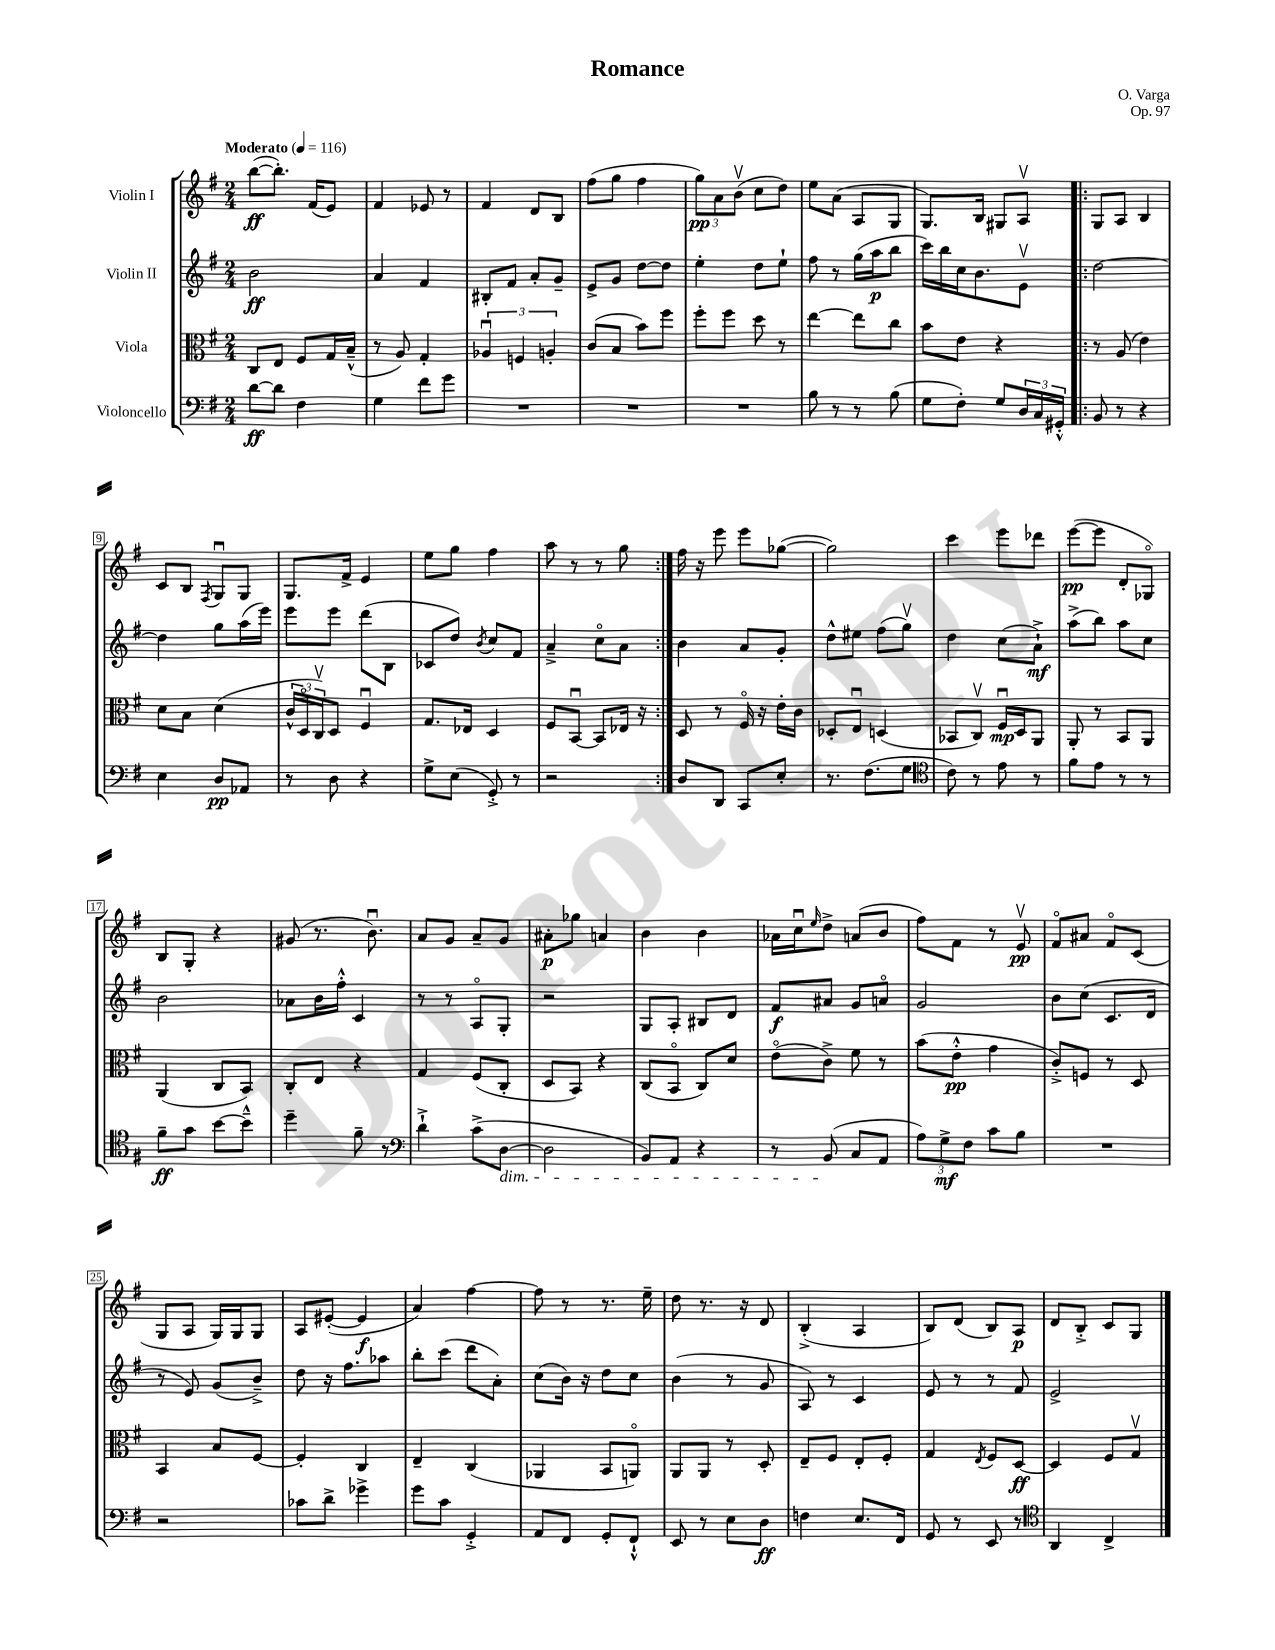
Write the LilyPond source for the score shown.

\header { title = "Romance" composer = "O. Varga" opus = "Op. 97" }
<<
\new StaffGroup <<
\new Staff = "s0" \with { instrumentName = "Violin I" } {
    \clef treble \key g \major \numericTimeSignature \time 2/4 \tempo "Moderato" 4 = 116
    b''8~\ff( b''8.-.) fis'16( e'8) |
    fis'4 ees'8 r8 |
    fis'4 d'8 b8 |
    fis''8( g''8 fis''4 |
    \tuplet 3/2 { g''8\pp) a'8 b'8\upbow( } c''8 d''8) |
    e''8 a'8( a8 g8 |
    g8.) b16 gis8 a8\upbow |
    \repeat volta 2 { g8 a8 b4 |
    c'8 b8 \acciaccatura { fis8 } g8\downbow g8 |
    g8. fis'16-> e'4 |
    e''8 g''8 fis''4 |
    a''8 r8 r8 g''8 | }
    fis''16 r16 e'''8 e'''8 ges''8~( |
    ges''2) |
    c'''4 e'''8 des'''8 |
    e'''8~\pp( e'''8 d'8-. ges8\flageolet) |
    b8 g8-. r4 |
    gis'8( r8. b'8.\downbow) |
    a'8 g'8 a'8-- g'8 |
    ais'8-.\p ges''8 a'4 |
    b'4 b'4 |
    aes'16 c''16\downbow \grace { e''16 } d''8-> a'8( b'8 |
    fis''8) fis'8 r8 e'8\upbow\pp |
    fis'8\flageolet ais'8 fis'8\flageolet c'8( |
    g8 a8 g16) g16 g8 |
    a8 eis'8~-.( eis'4\f |
    a'4) fis''4~ |
    fis''8 r8 r8. e''16-- |
    d''8 r8. r16 d'8 |
    b4-.->( a4 |
    b8) d'8( b8) a8\p |
    d'8 b8-.-> c'8 g8 \bar "|." |
}
\new Staff = "s1" \with { instrumentName = "Violin II" } {
    \clef treble \key g \major \numericTimeSignature \time 2/4
    b'2\ff |
    a'4 fis'4 |
    bis8-. fis'8 a'8-. g'8-- |
    e'8-> g'8 d''8~ d''8 |
    e''4-. d''8 e''8-! |
    fis''8 r8 g''16( a''16\p b''8 |
    c'''16) b''16 c''16 b'8. e'8\upbow |
    \repeat volta 2 { d''2~ |
    d''4 g''8 a''16( e'''16) |
    e'''8 e'''8 d'''8( b8 |
    ces'8 d''8) \acciaccatura { b'8 } c''8 fis'8 |
    a'4---> c''8\flageolet a'8 | }
    b'4 a'8 g'8-. |
    d''8-^ eis''8 fis''8( g''8\upbow) |
    d''4 c''8( a'8-!->\mf) |
    a''8->( b''8) a''8 c''8 |
    b'2 |
    aes'8 b'16 fis''16-.-^ c'4 |
    r8 r8 a8\flageolet g8-. |
    r2 |
    g8 a8-. bis8 d'8 |
    fis'8\f ais'8 g'8 a'8\flageolet |
    g'2 |
    b'8 c''8( c'8. d'16 |
    r8 e'8) g'8( b'8--->) |
    d''8 r16 fis''8. aes''8 |
    b''8-. c'''8( d'''8 a'8-.) |
    c''8( b'16) r16 d''8 c''8 |
    b'4( r8 g'8 |
    a8) r8 c'4 |
    e'8 r8 r8 fis'8 |
    e'2-> \bar "|." |
}
\new Staff = "s2" \with { instrumentName = "Viola" } {
    \clef alto \key g \major \numericTimeSignature \time 2/4
    c8 e8 fis8 g16 b16---^( |
    r8 a8) g4-. |
    \tuplet 3/2 { aes4\downbow f4 a4-. } |
    c'8( b8 b'8) fis''8 |
    fis''8-. fis''8 d''8 r8 |
    e''4~ e''8 c''8 |
    b'8 e'8 r4 |
    \repeat volta 2 { r8 a8( e'4) |
    d'8 b8 d'4( |
    \tuplet 3/2 { c'16-^ d16\flageolet c16\upbow) } d8 fis4\downbow |
    g8. ees16 d4 |
    fis8 b,8~\downbow b,8 ees16 r16 | }
    d8 r8 fis16\flageolet r16 e'16-. c'16 |
    des8-. e8\downbow d4( |
    bes,8 c8\upbow) fis16\downbow\mp d16 a,8 |
    a,8-. r8 b,8 a,8 |
    a,4( c8 b,8) |
    c8-. e8 r4 |
    g4 fis8( c8-. |
    d8 b,8) r4 |
    c8( b,8\flageolet c8) d'8 |
    e'8\flageolet( c'8->) fis'8 r8 |
    b'8( e'8-.-^\pp g'4 |
    c'8-.->) f8 r8 d8 |
    b,4 b8 fis8~ |
    fis4-. c4 |
    e4-- c4( |
    aes,4 b,8 a,8\flageolet) |
    a,8 a,8 r8 d8-. |
    e8-- fis8 e8-. fis8-. |
    g4 \acciaccatura { e8 } fis8 d8~\ff |
    d4 fis8 g8\upbow \bar "|." |
}
\new Staff = "s3" \with { instrumentName = "Violoncello" } {
    \clef bass \key g \major \numericTimeSignature \time 2/4
    d'8~\ff d'8 fis4 |
    g4 fis'8 g'8 |
    R2 |
    R2 |
    R2 |
    b8 r8 r8 b8( |
    g8 fis8-.) g8 \tuplet 3/2 { d16 c16 gis,16-.-^ } |
    \repeat volta 2 { b,8 r8 r4 |
    e4 d8\pp aes,8 |
    r8 d8 r4 |
    g8-> e8( g,8-.->) r8 |
    r2 | }
    d8 d,8 c,8 e8-. |
    r8. fis8.( g8 |
    \clef tenor c'8) r8 e'8 r8 |
    fis'8 e'8 r8 r8 |
    fis'8--\ff g'8 b'8~ b'8---^ |
    d''4-- fis'8-- r8 |
    \clef bass d'4-!-> c'8->( d8~\dim |
    d2 |
    b,8) a,8 r4 |
    r8 b,8\!( c8 a,8 |
    \tuplet 3/2 { a8) g8->\mf fis8 } c'8 b8 |
    R2 |
    r2 |
    ces'8 d'8-> ges'4-> |
    g'8 c'8 g,4-.-> |
    a,8 fis,8 g,8-. fis,8-!-^ |
    e,8 r8 e8 d8\ff |
    f4 e8. fis,16 |
    g,8 r8 e,8 r8 |
    \clef tenor a,4 c4-> \bar "|." |
}
>>
>>
\layout { \context { \Score \override BarNumber.stencil = #(make-stencil-boxer 0.1 0.3 ly:text-interface::print) } }
